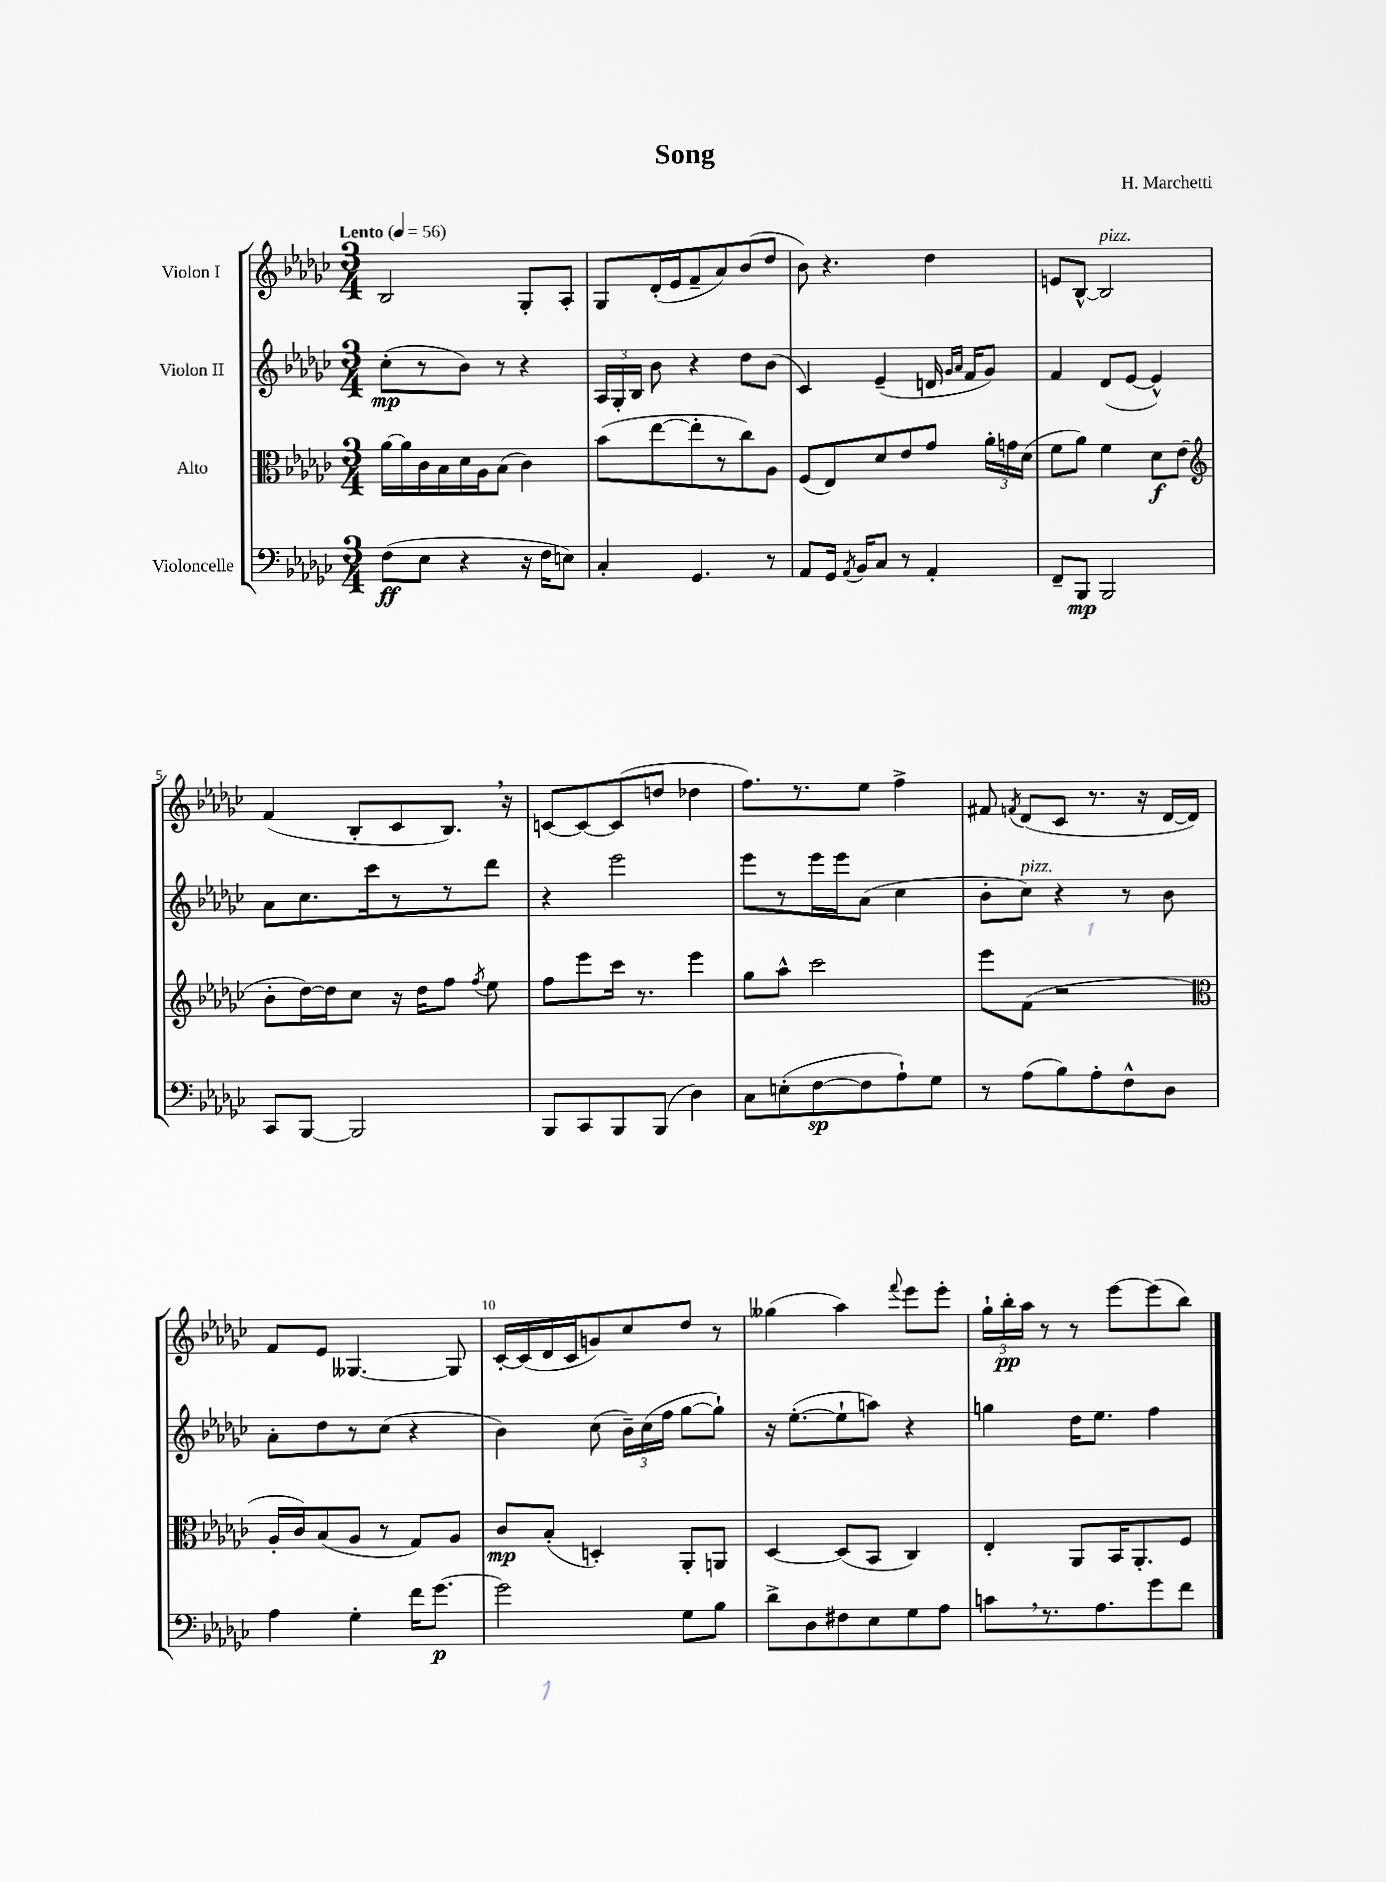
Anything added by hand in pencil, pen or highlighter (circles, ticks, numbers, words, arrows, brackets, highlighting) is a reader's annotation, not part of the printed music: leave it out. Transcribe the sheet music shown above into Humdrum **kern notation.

**kern	**dynam	**kern	**dynam	**kern	**dynam	**kern	**dynam
*part4	*part4	*part3	*part3	*part2	*part2	*part1	*part1
*staff4	*staff4	*staff3	*staff3	*staff2	*staff2	*staff1	*staff1
*I"Violoncelle	*	*I"Alto	*	*I"Violon II	*	*I"Violon I	*
*clefF4	*	*clefC3	*	*clefG2	*	*clefG2	*
*k[b-e-a-d-g-c-]	*	*k[b-e-a-d-g-c-]	*	*k[b-e-a-d-g-c-]	*	*k[b-e-a-d-g-c-]	*
*M3/4	*	*M3/4	*	*M3/4	*	*M3/4	*
*MM56	*	*MM56	*	*MM56	*	*MM56	*
=1	=1	=1	=1	=1	=1	=1	=1
!	!	!	!	!	!	!LO:TX:a:B:t=Lento	!
(8F\L	ff	[16a-\LL	.	(8cc-'\L	mp	2B-/	.
.	.	16a-\]	.	.	.	.	.
8E-\J	.	16c-\	.	8r	.	.	.
.	.	16B-\	.	.	.	.	.
4r	.	16d-\	.	8b-\J)	.	.	.
.	.	16A-\J	.	.	.	.	.
.	.	(8B-\J	.	8r	.	.	.
16r	.	4c-\)	.	4r	.	8G-'/L	.
16F\KL	.	.	.	.	.	.	.
8En\J)	.	.	.	.	.	8A-'/J	.
=2	=2	=2	=2	=2	=2	=2	=2
4C-'/	.	(8b-\L	.	24A-/LL	.	8G-/L	.
.	.	.	.	24G-'/	.	.	.
.	.	.	.	24B-/JJ	.	.	.
.	.	[8ee-\	.	8b-\	.	(16d-'/L	.
.	.	.	.	.	.	16e-/J	.
4.GG-/	.	8ee-'\]	.	4r	.	8f~/	.
.	.	8r	.	.	.	8a-/)	.
.	.	8cc-\)	.	8dd-\L	.	(8b-/	.
8r	.	8A-\J	.	(8b-\J	.	8dd-/J	.
=3	=3	=3	=3	=3	=3	=3	=3
8AA-/L	.	(8F/L	.	4c-/)	.	8b-\)	.
16GG-/Jk	.	8E-/)	.	.	.	4.r	.
8qAA-/	.	.	.	.	.	.	.
16BB-/KL	.	.	.	.	.	.	.
8C-/J	.	8d-/	.	(4e-~/	.	.	.
8r	.	8e-/	.	.	.	.	.
4AA-'/	.	8g-/J	.	16dn/	.	4dd-\	.
.	.	.	.	16qqg-/LL	.	.	.
.	.	.	.	16qqa-/JJ	.	.	.
.	.	.	.	16f/KL	.	.	.
.	.	24a-'\LL	.	8g-/J)	.	.	.
.	.	24gn\	.	.	.	.	.
.	.	(24d-\JJ	.	.	.	.	.
=4	=4	=4	=4	=4	=4	=4	=4
8FF~/L	.	8f\L	.	4f/	.	8en/L	.
8BBB-/J	mp	8a-\J)	.	.	.	[8B-^^/J	.
!	!	!	!	!	!	!LO:TX:a:i:t=pizz.	!
2BBB-/	.	4f\	.	(8d-/L	.	2B-/]	.
.	.	.	.	[8e-/J	.	.	.
.	.	8d-\L	f	4e-^^/])	.	.	.
.	.	(8e-\J	.	.	.	.	.
!!LO:LB:g=z
=5	=5	=5	=5	=5	=5	=5	=5
*	*	*clefG2	*	*	*	*	*
8CC-/L	.	8b-'\L	.	8a-\L	.	(4f/	.
[8BBB-/J	.	[16dd-\L)	.	8.cc-\	.	.	.
.	.	16dd-\J]	.	.	.	.	.
2BBB-/]	.	8cc-\J	.	.	.	8B-'/L	.
.	.	.	.	16ccc-\k	.	.	.
.	.	16r	.	8r	.	8c-/	.
.	.	16dd-\KL	.	.	.	.	.
.	.	8ff\J	.	8r	.	8.B-,/J)	.
.	.	8qff/	.	.	.	.	.
.	.	8ee-\	.	8ddd-\J	.	.	.
.	.	.	.	.	.	16r	.
=6	=6	=6	=6	=6	=6	=6	=6
8BBB-/L	.	8ff\L	.	4r	.	[8cn/L	.
8CC-/	.	8eee-\	.	.	.	8c/_	.
8BBB-/	.	16ccc-\Jk	.	2eee-\	.	(8c/]	.
.	.	8.r	.	.	.	.	.
(8BBB-/J	.	.	.	.	.	8ddn/J	.
4D-\)	.	4eee-\	.	.	.	4dd-X\	.
=7	=7	=7	=7	=7	=7	=7	=7
8C-\L	.	8gg-\L	.	8eee-\L	.	8.ff\L)	.
(8En'\	.	8aa-^^\J	.	8r	.	.	.
.	.	.	.	.	.	8.r	.
[8F\	sp	2ccc-\	.	16eee-\L	.	.	.
.	.	.	.	16eee-\J	.	.	.
8F\]	.	.	.	(8a-\J	.	8ee-\J	.
8A-`\)	.	.	.	4cc-\	.	4ff^\	.
8G-\J	.	.	.	.	.	.	.
=8	=8	=8	=8	=8	=8	=8	=8
8r	.	8eee-\L	.	8b-'\L	.	8f#X/	.
.	.	.	.	.	.	8qfn/	.
!	!	!	!	!LO:TX:a:i:t=pizz.	!	!	!
(8A-\L	.	(8f\J	.	8cc-\J)	.	(8d-/L	.
8B-\)	.	2r	.	4r	.	8c-/J	.
8A-'\	.	.	.	.	.	8.r	.
8F^^\	.	.	.	8r	.	.	.
.	.	.	.	.	.	16r	.
8D-\J	.	.	.	8b-\	.	[16d-/LL	.
.	.	.	.	.	.	16d-/JJ])	.
!!LO:LB:g=z
=9	=9	=9	=9	=9	=9	=9	=9
*	*	*clefC3	*	*	*	*	*
4A-\	.	16A-'/LL	.	8a-'\L	.	8f/L	.
.	.	16c-/J)	.	.	.	.	.
.	.	(8B-/	.	8dd-\	.	8e-/J	.
4G-'\	.	8A-/J	.	8r	.	[4.G--X/	.
.	.	8r	.	(8cc-\J	.	.	.
16f\KL	.	8G-/L)	.	4r	.	.	.
[8.g-\J	p	.	.	.	.	.	.
.	.	8A-/J	.	.	.	8G--/]	.
=10	=10	=10	=10	=10	=10	=10	=10
2g-\]	.	8c-/L	mp	4b-\)	.	[16c-'/LL	.
.	.	.	.	.	.	(16c-/]	.
.	.	(8B-'/J	.	.	.	16d-/	.
.	.	.	.	.	.	16c-/J	.
.	.	4Dn'/)	.	(8cc-\	.	8gn/)	.
.	.	.	.	24b-~\LL)	.	8cc-/	.
.	.	.	.	(24cc-\	.	.	.
.	.	.	.	24ff\JJ	.	.	.
8G-\L	.	8AA-'/L	.	[8gg-\L	.	8dd-/J	.
8B-\J	.	8AAn/J	.	8gg-`\J])	.	8r	.
=11	=11	=11	=11	=11	=11	=11	=11
8d-^\L	.	[4D-/	.	16r	.	(4gg--X\	.
.	.	.	.	([8.ee-'\L	.	.	.
8D-\	.	.	.	.	.	.	.
8F#X\	.	(8D-/L]	.	8ee-`\]	.	4aa-\)	.
8E-\	.	8BB-/J	.	8aan\J)	.	.	.
.	.	.	.	.	.	8qqfff/	.
8G-\	.	4C-/)	.	4r	.	8eee-\L	.
8A-\J	.	.	.	.	.	8eee-'\J	.
=12	=12	=12	=12	=12	=12	=12	=12
8cn,\L	.	4E-'/	.	4ggn\	.	24gg-`\LL	.
.	.	.	.	.	.	24bb-'\	pp
.	.	.	.	.	.	24aa-\JJ	.
8.r	.	.	.	.	.	8r	.
.	.	8AA-/L	.	16dd-\KL	.	8r	.
8.A-\	.	.	.	8.ee-\J	.	.	.
.	.	16BB-/K	.	.	.	[8eee-\L	.
.	.	8.AA-'/	.	.	.	.	.
8g-\	.	.	.	4ff\	.	(8eee-\]	.
8f\J	.	8F/J	.	.	.	8bb-\J)	.
==	==	==	==	==	==	==	==
*-	*-	*-	*-	*-	*-	*-	*-
